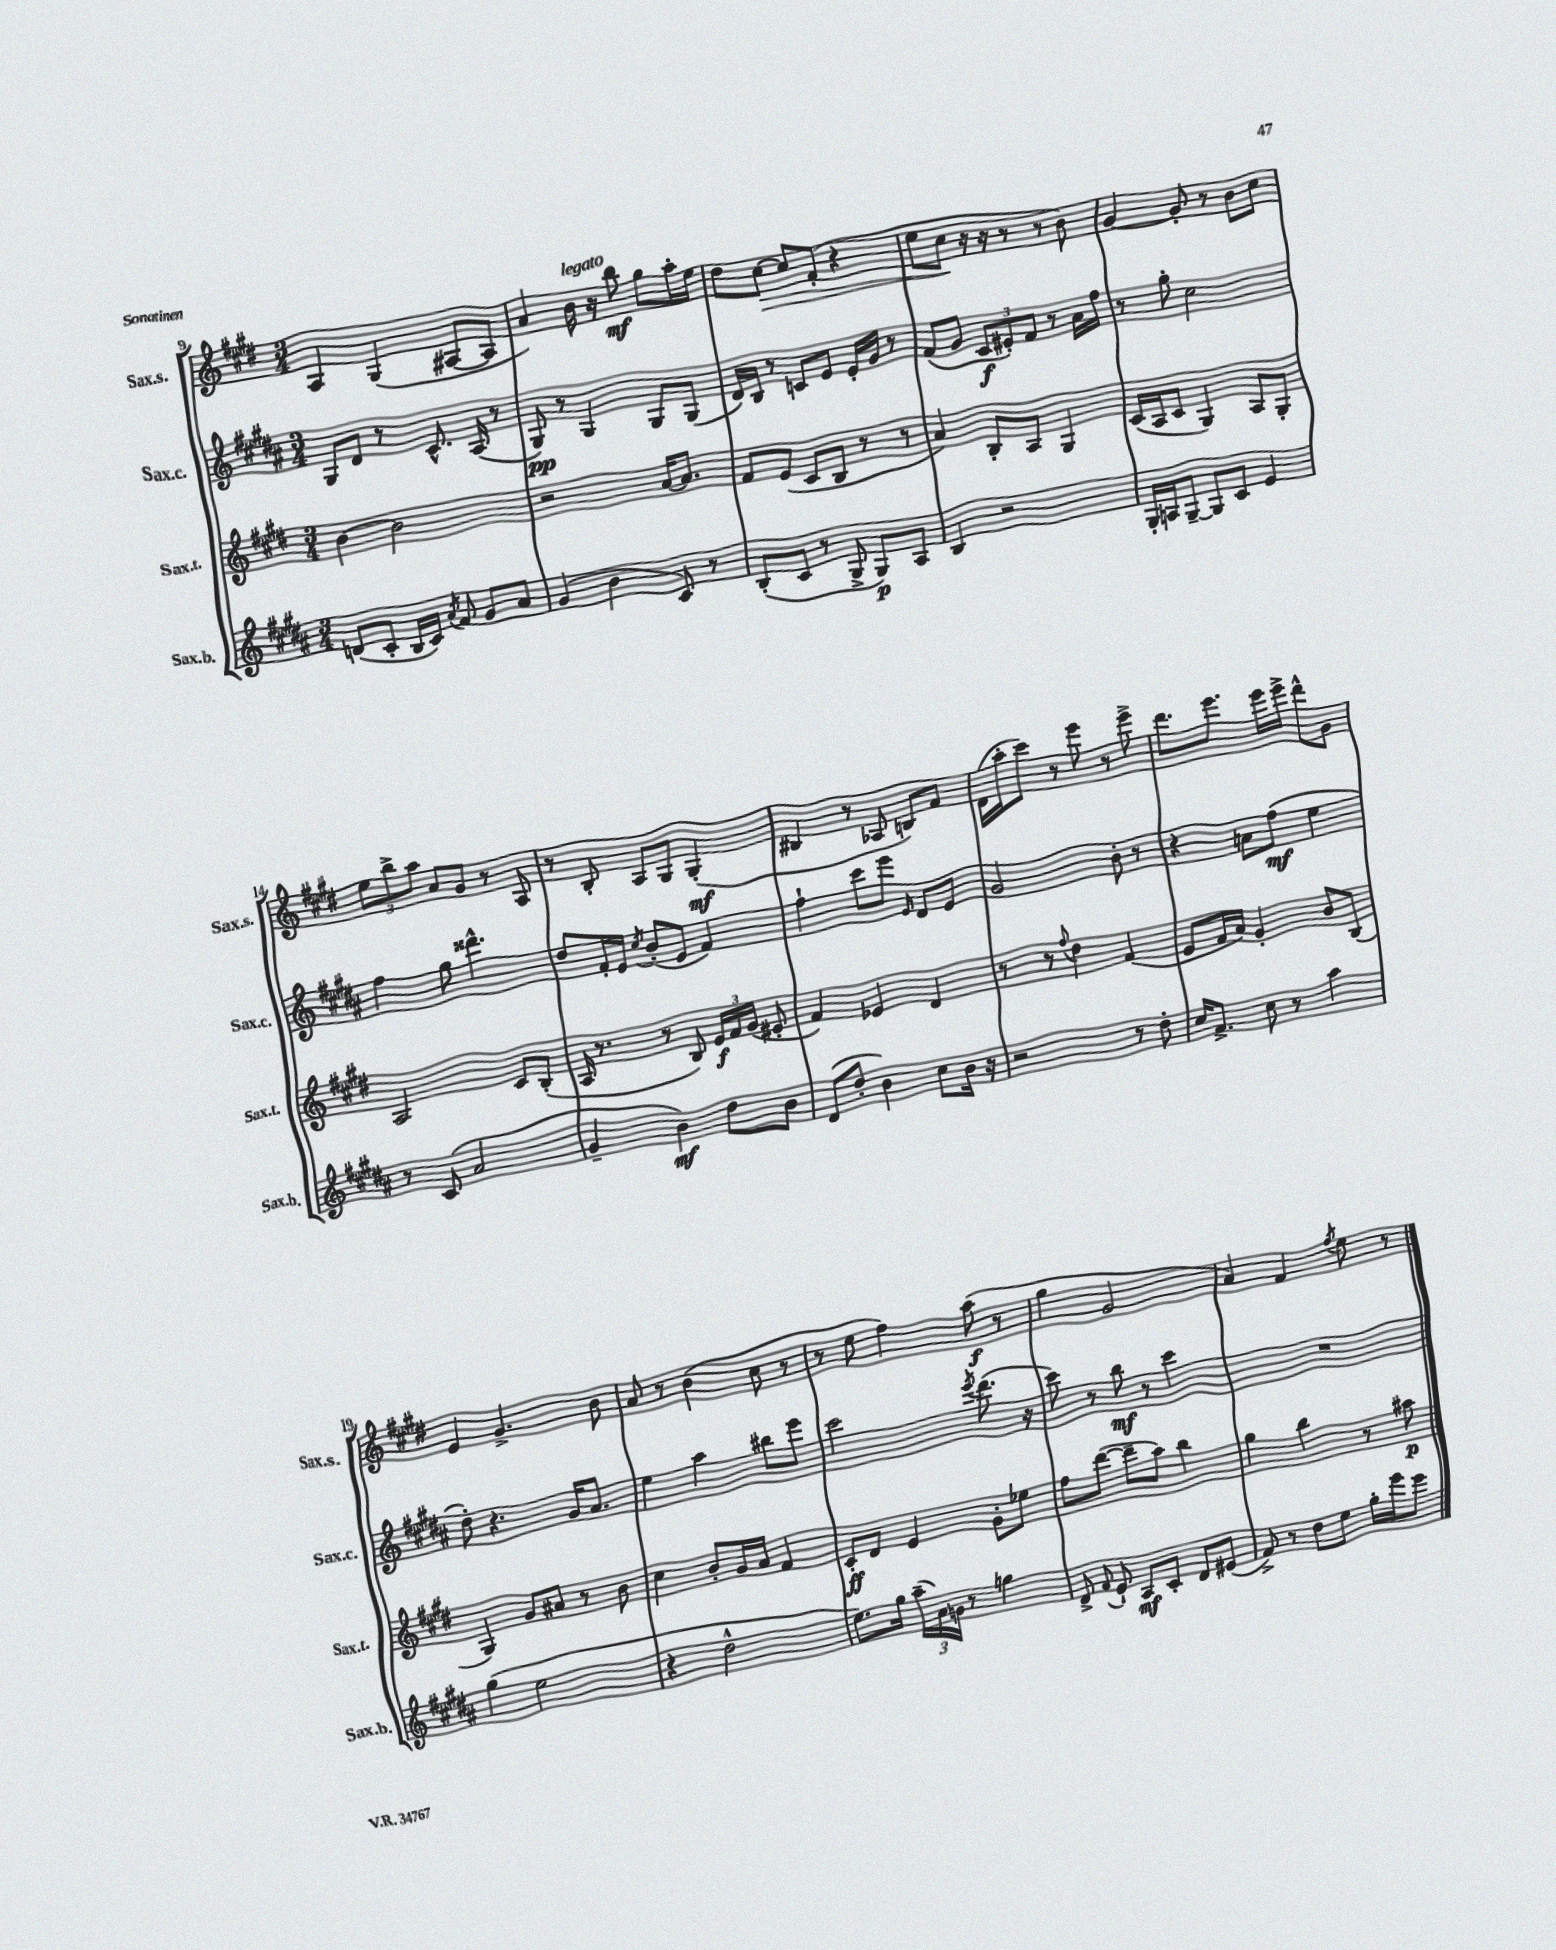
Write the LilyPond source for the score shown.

<<
\new StaffGroup <<
\new Staff = "s0" \with { instrumentName = "Sax.s." shortInstrumentName = "Sax.s." } {
    \clef treble \key e \major \numericTimeSignature \time 3/4
    \autoBeamOff a4 gis4( ais8[~ ais8] |
    a'4) b'16^\markup { \italic "legato" } r16 b''8\mf gis''8[ a''16-. e''16] |
    dis''8[ cis''8]~\> cis''8[ fis'8]-.( r4 |
    e''8[ cis''8]\! r16 r16 r8 r8 b'8) |
    gis'4~ gis'8-. r8 b'8[ cis''8] |
    \tuplet 3/2 { e''8[ b''8-> a''8] } a'8[ gis'8] r8 a8 |
    r8 b8-. a8[ gis8] gis4-.\mf( |
    bis4 r8 aes8 b8[) fis'8] |
    dis'16[( a''16-. cis'''8]) r8 e'''8 r8 e'''8-> |
    dis'''8.[ e'''8.] e'''16[ e'''16]-> dis'''8[-^ gis'8] |
    e'4 gis'4.-> b'8 |
    a'8 r8 b'4( cis''8 r8 |
    r8 e''8 fis''4) a''8\f( r8 |
    gis''4 gis'2 |
    a'4) fis'4 \acciaccatura { fis''8 } e''8 r8 \bar "|." |
}
\new Staff = "s1" \with { instrumentName = "Sax.c." shortInstrumentName = "Sax.c." } {
    \clef treble \key b \major \numericTimeSignature \time 3/4
    \autoBeamOff gis8[ dis'8] r8 cis'8.-^ ais16( r8 |
    gis8\pp) r8 gis4 gis8[ gis8]( |
    dis'16[) b16] r8 c'8[ e'8] e'16[-. gis'16] r8 |
    fis'8[( gis'8] \tuplet 3/2 { cis'8[\f eis'8-.) fis'8] } r8 ais'16[ fis''16] |
    r8 gis''8-. cis''2 |
    fis''4 gis''8 disis'''4.-^ |
    dis''8[ fis'16-. e'16] \acciaccatura { cis''8 } b'8[-.( e'8] fis'4) |
    fis''4-! cis'''8[ e'''8] \grace { e'16 } dis'8[ e'8] |
    gis'2 b'8-. r8 |
    r4 a'8[ fis''8]\mf( e''4 |
    dis''8-.) r4. gis'16[ ais'8.] |
    e''4 ais''4 bis''8[ e'''8] |
    cis'''2 \acciaccatura { e'''8 } dis'''8.( r16 |
    cis'''8) r8 b''8\mf r8 cis'''4 |
    R2. \bar "|." |
}
\new Staff = "s2" \with { instrumentName = "Sax.t." shortInstrumentName = "Sax.t." } {
    \clef treble \key e \major \numericTimeSignature \time 3/4
    \autoBeamOff b'4~ b'2 |
    r2 a'16[~ a'8.] |
    fis'8[ e'8]( cis'8[ b8] r8 r8 |
    a'4) b8[-. a8] gis4 |
    cis'16[( a16 cis'8] gis4) a8[ gis8]-. |
    a2 cis'8[ b8]-.( |
    a16 r8. r8 b8) \tuplet 3/2 { e'16[\f fis'16 gis'16]( } eis'8-. |
    fis'4) ees'4 dis'4 |
    r8 r8 \appoggiatura { fis''8 } dis''4 fis'4( |
    e'8[ fis'16 a'16]) gis'4-. b'8[ b8]( |
    gis4) gis'8[ ais'8] r8 b'8 |
    cis''4 b'8[-. gis'16 a'16] fis'4 |
    cis'8[-.\ff dis'8] e'4 gis'8[-. ees''8] |
    fis''8[ dis'''8]~( dis'''8[-- a''8]) b''4 |
    gis''4 b''4 r8 ais''8\p \bar "|." |
}
\new Staff = "s3" \with { instrumentName = "Sax.b." shortInstrumentName = "Sax.b." } {
    \clef treble \key b \major \numericTimeSignature \time 3/4
    \autoBeamOff d'8[( cis'8]-. b16[ cis'16]) \acciaccatura { ais'8 } fis'8 gis'8[ ais'8] |
    gis'4( b'4 cis'8) r8 |
    b8[-.( cis'8] r8 gis8-> gis8[\p) ais8] |
    b4 r2 |
    gis16[-. a16 gis8]~-- gis8[ cis'8] e'4 |
    r8 cis'8( ais'2 |
    gis'4-- b'4\mf) dis''8[ b'8] |
    dis'8[( dis''8]-. b'4) cis''8[ b'16] r16 |
    r2 r8 dis''8-. |
    cis''16[ fis'8.]-> cis''8 r8 ais''4 |
    gis''4( e''2 |
    r4 dis''2-^ |
    e''8.[) gis''16] \tuplet 3/2 { ais''16[--( ais'16) g'16] } r8 g''4 |
    dis'8-> \appoggiatura { fis'8 } e'8-! ais8[\mf cis'8]-. dis'8[ eis'8]( |
    fis'8->) r8 dis''8[ e''8] gis''16[-. e'''16 e'''8] \bar "|." |
}
>>
>>
\layout { \context { \Score currentBarNumber = #9 } }
